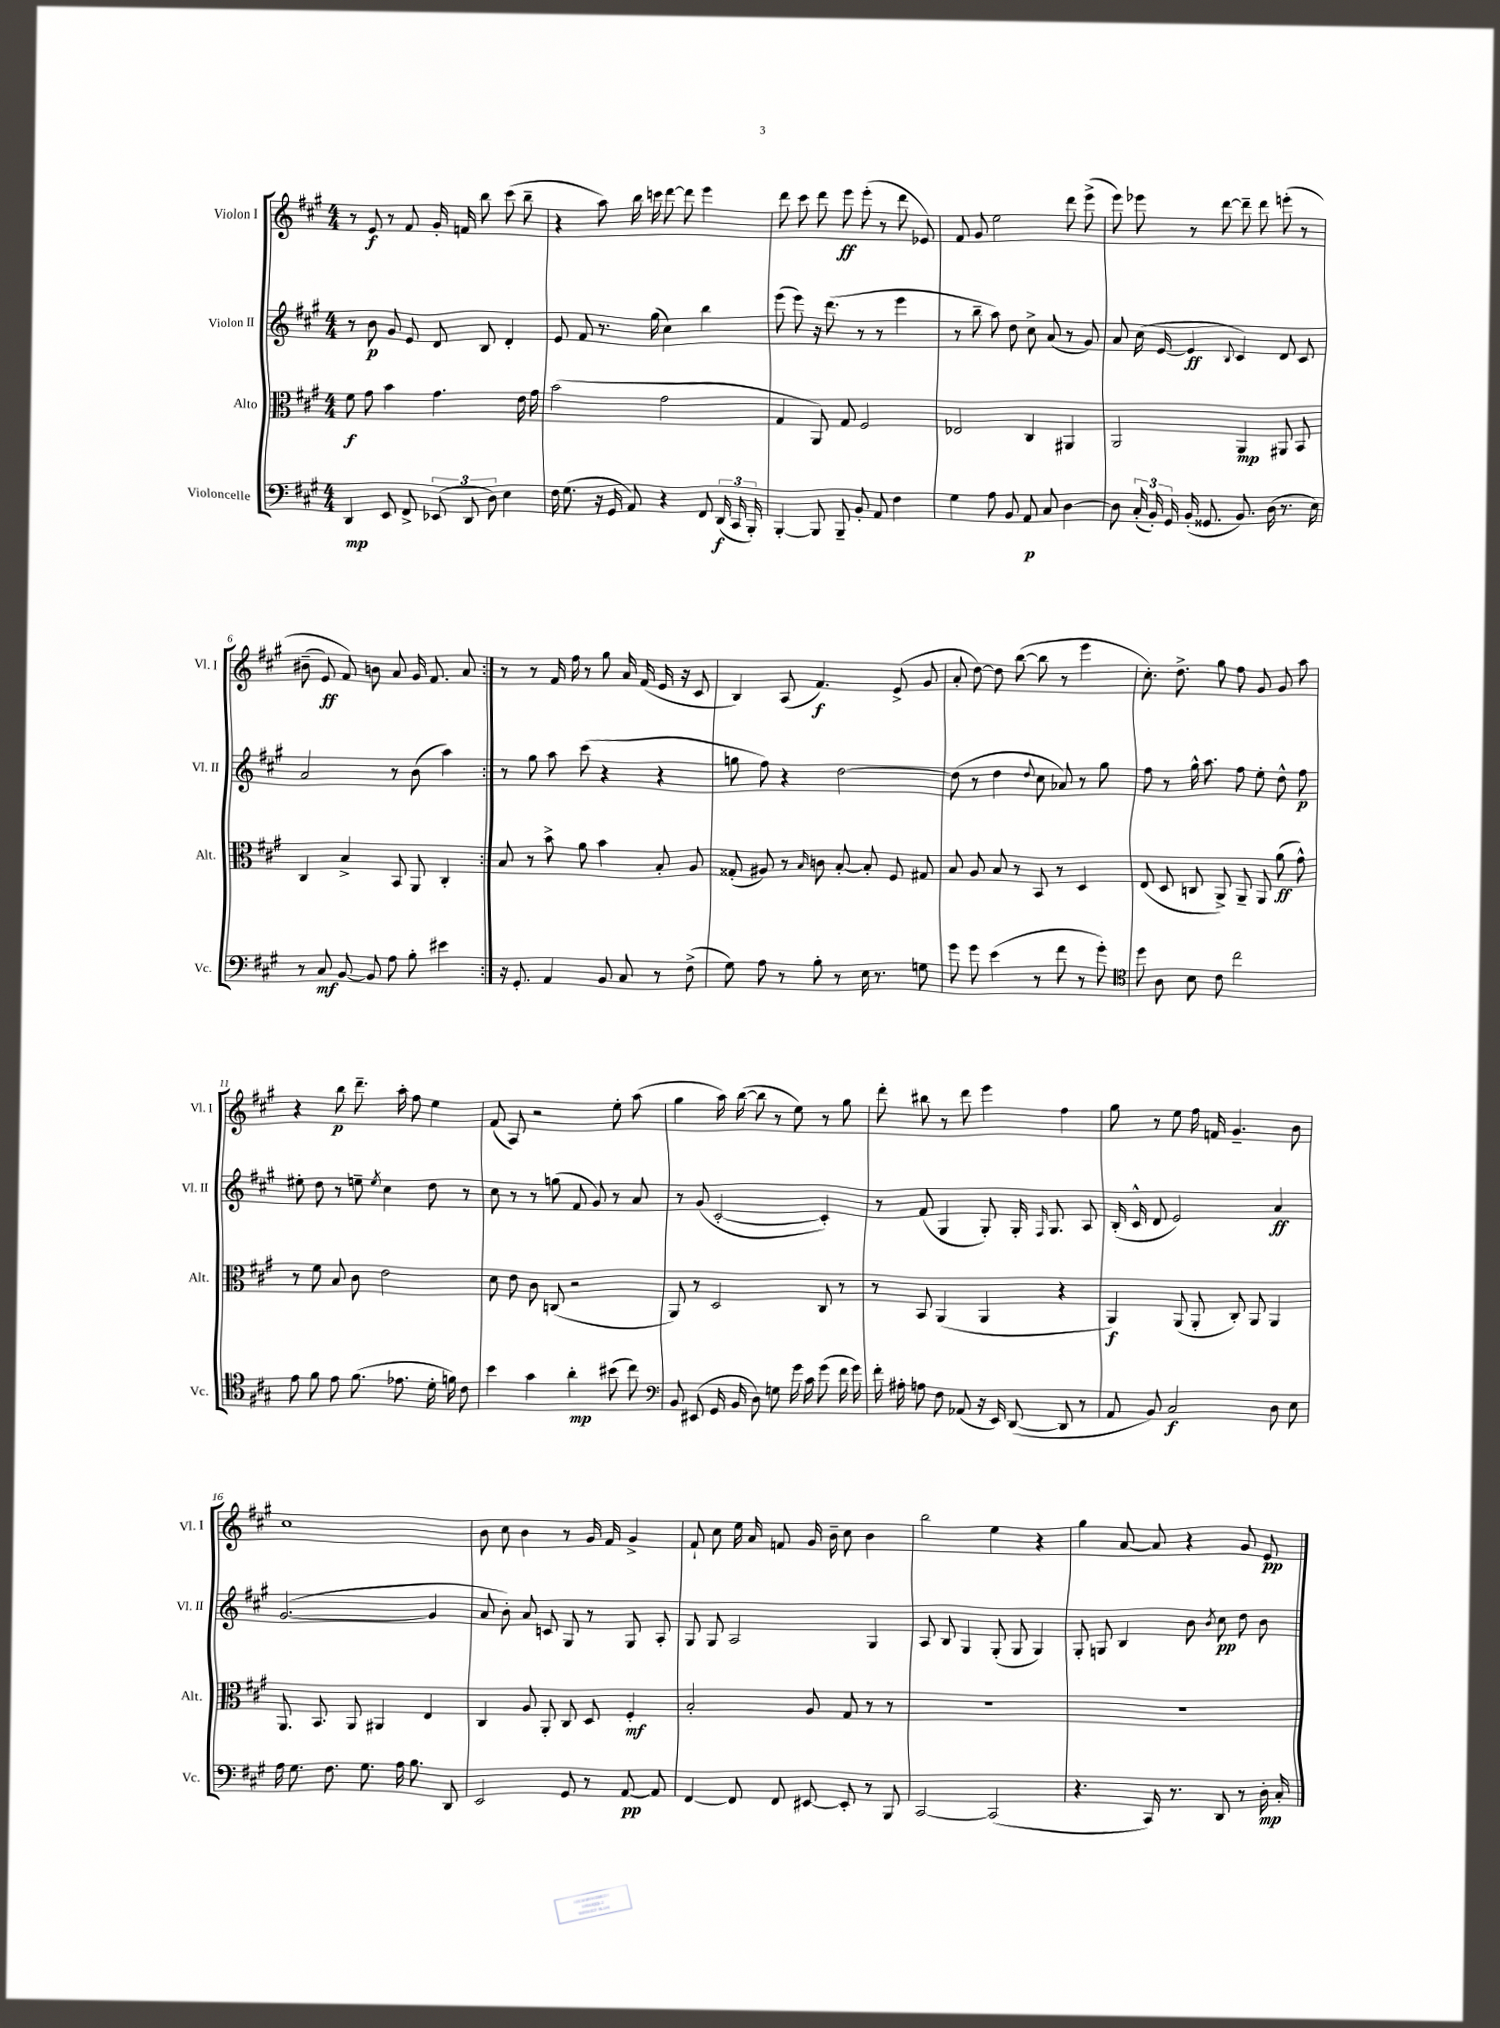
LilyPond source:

<<
\new StaffGroup <<
\new Staff = "s0" \with { instrumentName = "Violon I" shortInstrumentName = "Vl. I" } {
    \clef treble \key a \major \numericTimeSignature \time 4/4
    \autoBeamOff \repeat volta 2 { r8 e'8\f r8 fis'8 gis'16-. f'16 b''8 cis'''8( b''8-- |
    r4 a''8) b''16 c'''16 d'''8~ d'''8 e'''4 |
    d'''8 cis'''8 d'''8 e'''8\ff e'''8-.( r8 d'''8 ees'8) |
    fis'8 gis'8 e''2 d'''8 e'''8->( |
    e'''8) ees'''8 r8 d'''8~ d'''8-- d'''8 e'''8-.\( r8 |
    bis'8--( e'8\ff) fis'8\) b'8 a'8 gis'16 fis'8. a'8 | }
    r8 r8 fis'16 fis''16 r8 gis''8 a'16 fis'16( e'16 r16 cis'8 |
    b4) a8( fis'4.\f) e'8->( gis'8 |
    a'8-. d''8~) d''8 b''8~( b''8 r8 e'''4 |
    cis''8.-.) d''8.-> gis''8 fis''8 gis'8 gis'8 a''8 |
    r4 b''8\p d'''8.-- a''16-. fis''8 e''4 |
    fis'8( a8) r2 e''8-. a''8( |
    gis''4 a''16) b''16~( b''8 r8 e''8) r8 gis''8 |
    d'''8-. bis''8 r8 d'''8 e'''4 fis''4 |
    gis''8 r8 e''8 fis''16 f'16 gis'4.-- b'8 |
    cis''1 |
    b'8 cis''8 b'4 r8 gis'16 fis'16 gis'4-> |
    fis'8-! cis''8 e''16 a'16 f'8 gis'16 b'16-- cis''8 b'4 |
    b''2 e''4 r4 |
    gis''4 a'8~ a'8 r4 gis'8 e'8\pp \bar "|." |
}
\new Staff = "s1" \with { instrumentName = "Violon II" shortInstrumentName = "Vl. II" } {
    \clef treble \key a \major \numericTimeSignature \time 4/4
    \autoBeamOff \repeat volta 2 { r8 b'8\p gis'8 e'8 d'8 b8 d'4-. |
    e'8 fis'8 r8. gis''16( cis''4) b''4 |
    e'''8( e'''8) r16 d'''8.( r8 r8 e'''4 |
    r8 b''8-- a''8) d''8 cis''8-> a'8( r8 gis'8) |
    a'8 cis''16( e'16~ e'4\ff \appoggiatura { b8 } cis'4) d'8 cis'8 |
    a'2 r8 b'8( a''4) | }
    r8 gis''8 a''8 cis'''8( r4 r4 |
    g''8 fis''8) r4 d''2~ |
    d''8( r8 d''4 \appoggiatura { d''8 } cis''8 aes'8) r8 gis''8 |
    fis''8 r8 gis''16-^ a''8. fis''8 e''8-. d''8-^ fis''8\p |
    eis''8-. d''8 r8 e''8-- \acciaccatura { e''8 } cis''4 d''8 r8 |
    cis''8 r8 r8 g''8( fis'8 gis'8) r8 a'8 |
    r8 gis'8( cis'2~-. cis'4-.) |
    r8 fis'8( gis4 gis8-.) gis16-. \grace { fis16 } gis8. a8 |
    b16-.( cis'16-^ d'8 e'2) a'4\ff |
    gis'2.~( gis'4 |
    a'8 b'8-.) a'8 c'8 gis8 r8 gis8 a8-. |
    gis8 gis8 a2 gis4 |
    a8 b8 gis4 gis8-.( gis8 gis4) |
    gis8-. g8 b4 b'8 \acciaccatura { b'8 } cis''8\pp d''8 b'8 \bar "|." |
}
\new Staff = "s2" \with { instrumentName = "Alto" shortInstrumentName = "Alt." } {
    \clef alto \key a \major \numericTimeSignature \time 4/4
    \autoBeamOff \repeat volta 2 { fis'8\f gis'8 b'4 gis'4. e'16 gis'16 |
    b'2( gis'2 |
    gis4 a,8) gis8 fis2 |
    ees2 cis4 ais,4 |
    a,2 a,4\mp ais,8 b,8 |
    cis4 b4-> b,8 a,8 cis4-. | }
    b8 r8 b'8-> a'8 b'4 b8-. a8 |
    gisis8-.( ais8) r8 \grace { b16 } c'8 b8~-. b8-. fis8 gis8 |
    b8 a8 b8 r8 b,8 r8 d4 |
    e8( d8 c8 a,8->) a,8-- a,8 a'8\ff( gis'8-^) |
    r8 fis'8 b8 cis'8 e'2 |
    d'8 e'8 cis'8 c8( r2 |
    a,8) r8 d2 cis8 r8 |
    r8 b,8 a,4( a,4 r4 |
    a,4\f) a,8( a,8-. cis8-.) a,8 a,4 |
    a,8. b,8. a,8 ais,4 e4 |
    cis4 a8 a,8-. cis8 d8 fis4-.\mf |
    b2-. a8 gis8 r8 r8 |
    R1 |
    R1 \bar "|." |
}
\new Staff = "s3" \with { instrumentName = "Violoncelle" shortInstrumentName = "Vc." } {
    \clef bass \key a \major \numericTimeSignature \time 4/4
    \autoBeamOff \repeat volta 2 { d,4\mp e,8 fis,8-> \tuplet 3/2 { ees,8( d,8 d8) } e4 |
    fis16 gis8.( r16 gis,16 a,8) r4 fis,8 \tuplet 3/2 { d,16\f( cis,16 b,,16-.) } |
    b,,4~-. b,,8 b,,8-- b,8-. a,8 fis4 |
    gis4 a8 b,8 a,8\p cis8 d4~ |
    d8 \tuplet 3/2 { cis16-.( b,16-.) gis,16 } b,16-.( gisis,8. b,8.) d16( r8. e16) |
    r8 cis8\mf b,8~ b,8 a8 b8-. eis'4 | }
    r16 gis,8.-. a,4 b,8 cis8 r8 fis8->( |
    gis8) a8 r8 b8-. r8 e16 r8. g8 |
    gis'8 gis'8 e'4( r8 fis'8 r8 gis'8-.) |
    \clef tenor d''8 a8 b8 cis'8 cis''2 |
    e'8 fis'8 e'8 fis'8.( ees'8. d'16-. f'16) cis'8 |
    b'4 gis'4 a'4-.\mp bis'8( cis''8) |
    \clef bass b,8 eis,8( gis,16 b,16 d8) g8 gis'16 cis'16 gis'8( fis'16 gis'16) |
    fis'16-. ais16-. a8 fis8 aes,8( r16 e,16) d,8~( d,8 r8 |
    a,8 b,8) cis2\f d8 e8 |
    a16 gis8. fis8. gis8. a16 b8. d,8 |
    e,2 gis,8 r8 a,8~\pp a,8 |
    fis,4~ fis,8 fis,8 eis,8~ eis,8-. r8 b,,8 |
    cis,2~ cis,2( |
    r4. cis,16) r8. d,8 r8 d16-.\mp cis16-. \bar "|." |
}
>>
>>
